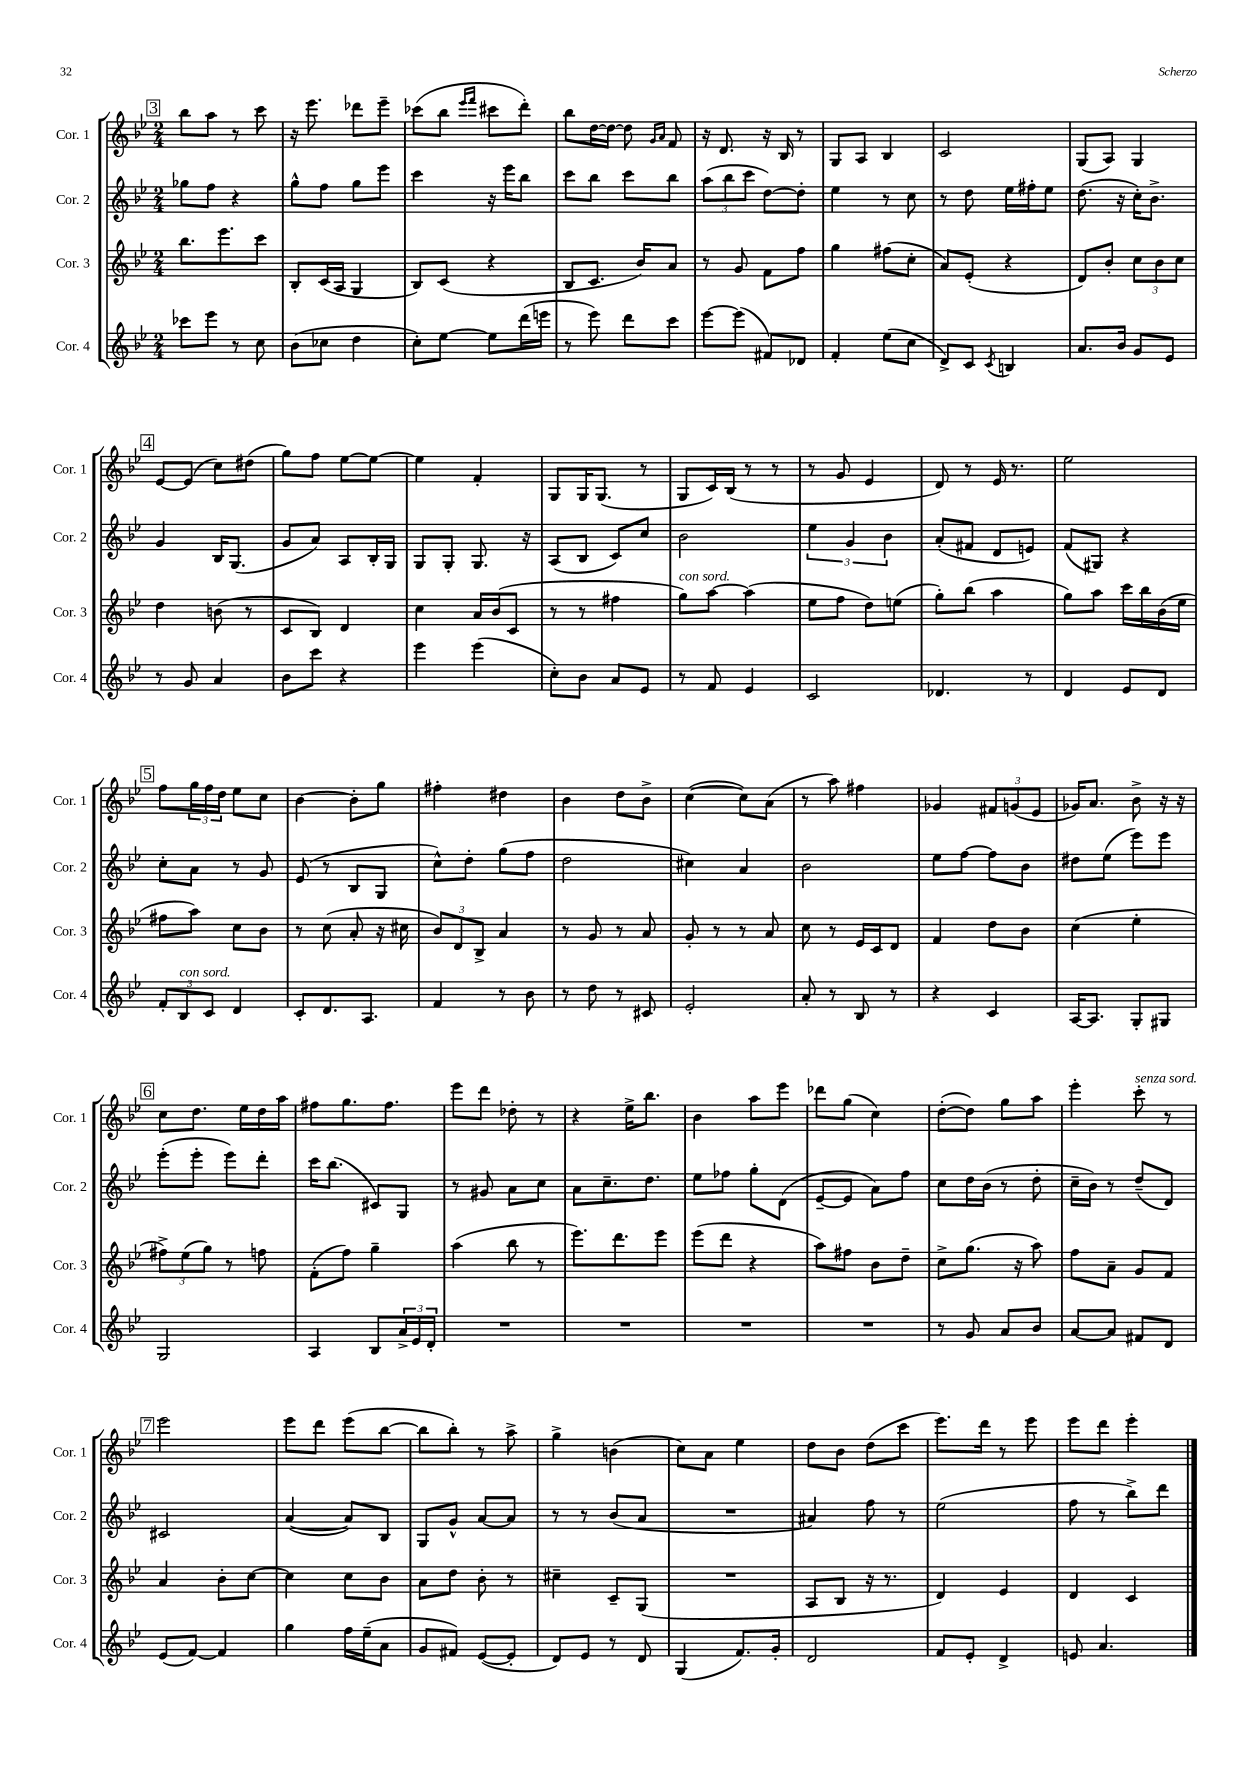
<<
\new StaffGroup <<
\new Staff = "s0" \with { instrumentName = "Cor. 1" shortInstrumentName = "Cor. 1" } {
    \clef treble \key bes \major \numericTimeSignature \time 2/4
    \mark \markup { \box "3" } bes''8 a''8 r8 c'''8 |
    r16 ees'''8. des'''8 ees'''8-- |
    ces'''8( bes''8 \grace { ees'''16 f'''16 } cis'''8 d'''8-.) |
    bes''8 d''16~ d''16~ d''8 \grace { g'16 a'16 } f'8 |
    r16 d'8. r16 bes16 r8 |
    g8 a8 bes4 |
    c'2 |
    g8( a8) g4 |
    \mark \markup { \box "4" } ees'8~ ees'8( c''8) dis''8( |
    g''8) f''8 ees''8~ ees''8~ |
    ees''4 f'4-. |
    g8 g16 g8.( r8 |
    g8 c'16) bes16( r8 r8 |
    r8 g'8 ees'4 |
    d'8) r8 ees'16 r8. |
    ees''2 |
    \mark \markup { \box "5" } f''8 \tuplet 3/2 { g''16 f''16 d''16 } ees''8 c''8 |
    bes'4~ bes'8-. g''8 |
    fis''4-. dis''4 |
    bes'4 d''8 bes'8-> |
    c''4~( c''8) a'8( |
    r8 a''8) fis''4 |
    ges'4 \tuplet 3/2 { fis'8 g'8( ees'8 } |
    ges'16) a'8. bes'8-> r16 r16 |
    \mark \markup { \box "6" } c''8 d''8. ees''16 d''16 a''16 |
    fis''8 g''8. fis''8. |
    ees'''8 d'''8 des''8-. r8 |
    r4 ees''16-> bes''8. |
    bes'4 a''8 ees'''8 |
    des'''8 g''8( c''4) |
    d''8~-.( d''8) g''8 a''8 |
    ees'''4-. c'''8-.^\markup { \italic "senza sord." } r8 |
    \mark \markup { \box "7" } ees'''2 |
    ees'''8 d'''8 ees'''8( bes''8~ |
    bes''8 bes''8-.) r8 a''8-> |
    g''4-> b'4( |
    c''8) a'8 ees''4 |
    d''8 bes'8 d''8( c'''8 |
    ees'''8.) d'''16 r8 ees'''8 |
    ees'''8 d'''8 ees'''4-. \bar "|." |
}
\new Staff = "s1" \with { instrumentName = "Cor. 2" shortInstrumentName = "Cor. 2" } {
    \clef treble \key bes \major \numericTimeSignature \time 2/4
    \mark \markup { \box "3" } ges''8 f''8 r4 |
    g''8-^ f''8 g''8 ees'''8 |
    c'''4 r16 ees'''16 bes''8 |
    c'''8 bes''8 c'''8 bes''8 |
    \tuplet 3/2 { a''8( bes''8 c'''8 } d''8~) d''8-. |
    ees''4 r8 c''8 |
    r8 d''8 ees''16 fis''16-. ees''8 |
    d''8.( r16 c''16-.) bes'8.-> |
    \mark \markup { \box "4" } g'4 bes16 g8.( |
    g'8 a'8) a8 bes16-. g16 |
    g8 g8-. g8. r16 |
    a8( bes8 c'8) c''8 |
    bes'2 |
    \tuplet 3/2 { ees''4 g'4 bes'4 } |
    a'8-.( fis'8 d'8 e'8) |
    f'8( gis8) r4 |
    \mark \markup { \box "5" } c''8-. a'8 r8 g'8 |
    ees'8( r8 bes8 g8 |
    c''8-^) d''8-. g''8( f''8 |
    d''2 |
    cis''4) a'4 |
    bes'2 |
    ees''8 f''8~ f''8 bes'8 |
    dis''8 ees''8( ees'''8) ees'''8 |
    \mark \markup { \box "6" } ees'''8-.( ees'''8-. ees'''8) d'''8-. |
    c'''16 bes''8.( cis'8) g8 |
    r8 gis'8 a'8 c''8 |
    a'8 c''8.-- d''8. |
    ees''8 fes''8 g''8-. d'8( |
    ees'8~-- ees'8 a'8) f''8 |
    c''8 d''16 bes'16( r8 d''8-. |
    c''16-- bes'16) r8 d''8--( d'8) |
    \mark \markup { \box "7" } cis'2 |
    a'4~( a'8) bes8 |
    g8 g'8-^ a'8~ a'8 |
    r8 r8 bes'8( a'8 |
    R2 |
    ais'4) f''8 r8 |
    ees''2( |
    f''8 r8 bes''8->) d'''8 \bar "|." |
}
\new Staff = "s2" \with { instrumentName = "Cor. 3" shortInstrumentName = "Cor. 3" } {
    \clef treble \key bes \major \numericTimeSignature \time 2/4
    \mark \markup { \box "3" } bes''8. ees'''8. c'''8 |
    bes8-. c'16( a16 g4 |
    bes8) c'8( r4 |
    bes8 c'8. bes'16) a'8 |
    r8 g'8 f'8 f''8 |
    g''4 fis''8( c''8-. |
    a'8) ees'8-.( r4 |
    d'8) bes'8-. \tuplet 3/2 { c''8 bes'8 c''8 } |
    \mark \markup { \box "4" } d''4 b'8( r8 |
    c'8 bes8) d'4 |
    c''4 a'16 bes'16( c'8 |
    r8 r8 fis''4 |
    g''8^\markup { \italic "con sord." }) a''8~ a''4( |
    ees''8 f''8 d''8) e''8( |
    g''8-.) bes''8( a''4 |
    g''8) a''8 c'''16 bes''16 bes'16( ees''16 |
    \mark \markup { \box "5" } fis''8 a''8) c''8 bes'8 |
    r8 c''8( a'8-. r16 cis''16 |
    \tuplet 3/2 { bes'8) d'8 bes8-> } a'4 |
    r8 g'8 r8 a'8 |
    g'8-. r8 r8 a'8 |
    c''8 r8 ees'16 c'16 d'8 |
    f'4 d''8 bes'8 |
    c''4( ees''4-. |
    \mark \markup { \box "6" } \tuplet 3/2 { fis''8->) ees''8( g''8) } r8 f''8 |
    f'8-.( f''8) g''4-- |
    a''4( bes''8 r8 |
    ees'''8.) d'''8. ees'''8 |
    ees'''8( d'''8 r4 |
    a''8) fis''8 bes'8 d''8-- |
    c''8-> g''8.( r16 a''8) |
    f''8 a'8-- g'8 f'8 |
    \mark \markup { \box "7" } a'4 bes'8-. c''8~ |
    c''4 c''8 bes'8 |
    a'8 d''8 bes'8-. r8 |
    cis''4-- c'8-- g8( |
    R2 |
    a8 bes8 r16 r8. |
    d'4) ees'4 |
    d'4 c'4 \bar "|." |
}
\new Staff = "s3" \with { instrumentName = "Cor. 4" shortInstrumentName = "Cor. 4" } {
    \clef treble \key bes \major \numericTimeSignature \time 2/4
    \mark \markup { \box "3" } ces'''8 ees'''8 r8 c''8 |
    bes'8( ces''8 d''4 |
    c''8-.) ees''8~ ees''8 d'''16( e'''16 |
    r8 ees'''8) d'''8 c'''8 |
    ees'''8~ ees'''8( fis'8) des'8 |
    f'4-. ees''8( c''8 |
    d'8->) c'8 \acciaccatura { c'8 } b4 |
    a'8. bes'16 g'8 ees'8 |
    \mark \markup { \box "4" } r8 g'8 a'4 |
    bes'8 c'''8 r4 |
    ees'''4 ees'''4( |
    c''8-.) bes'8 a'8 ees'8 |
    r8 f'8 ees'4 |
    c'2 |
    des'4. r8 |
    d'4 ees'8 d'8 |
    \mark \markup { \box "5" } \tuplet 3/2 { f'8-. bes8^\markup { \italic "con sord." } c'8 } d'4 |
    c'8-. d'8. a8. |
    f'4 r8 bes'8 |
    r8 d''8 r8 cis'8 |
    ees'2-. |
    a'8-. r8 bes8 r8 |
    r4 c'4 |
    a16~ a8. g8-. gis8 |
    \mark \markup { \box "6" } g2 |
    a4 bes8 \tuplet 3/2 { a'16-> ees'16 d'16-. } |
    R2 |
    R2 |
    R2 |
    R2 |
    r8 g'8 a'8 bes'8 |
    a'8~ a'8 fis'8 d'8 |
    \mark \markup { \box "7" } ees'8( f'8~) f'4 |
    g''4 f''16 ees''16--( a'8 |
    g'8 fis'8) ees'8~( ees'8-. |
    d'8) ees'8 r8 d'8 |
    g4( f'8.) g'16-. |
    d'2 |
    f'8 ees'8-. d'4-> |
    e'8 a'4. \bar "|." |
}
>>
>>
\layout { \context { \Score \remove "Bar_number_engraver" } }
